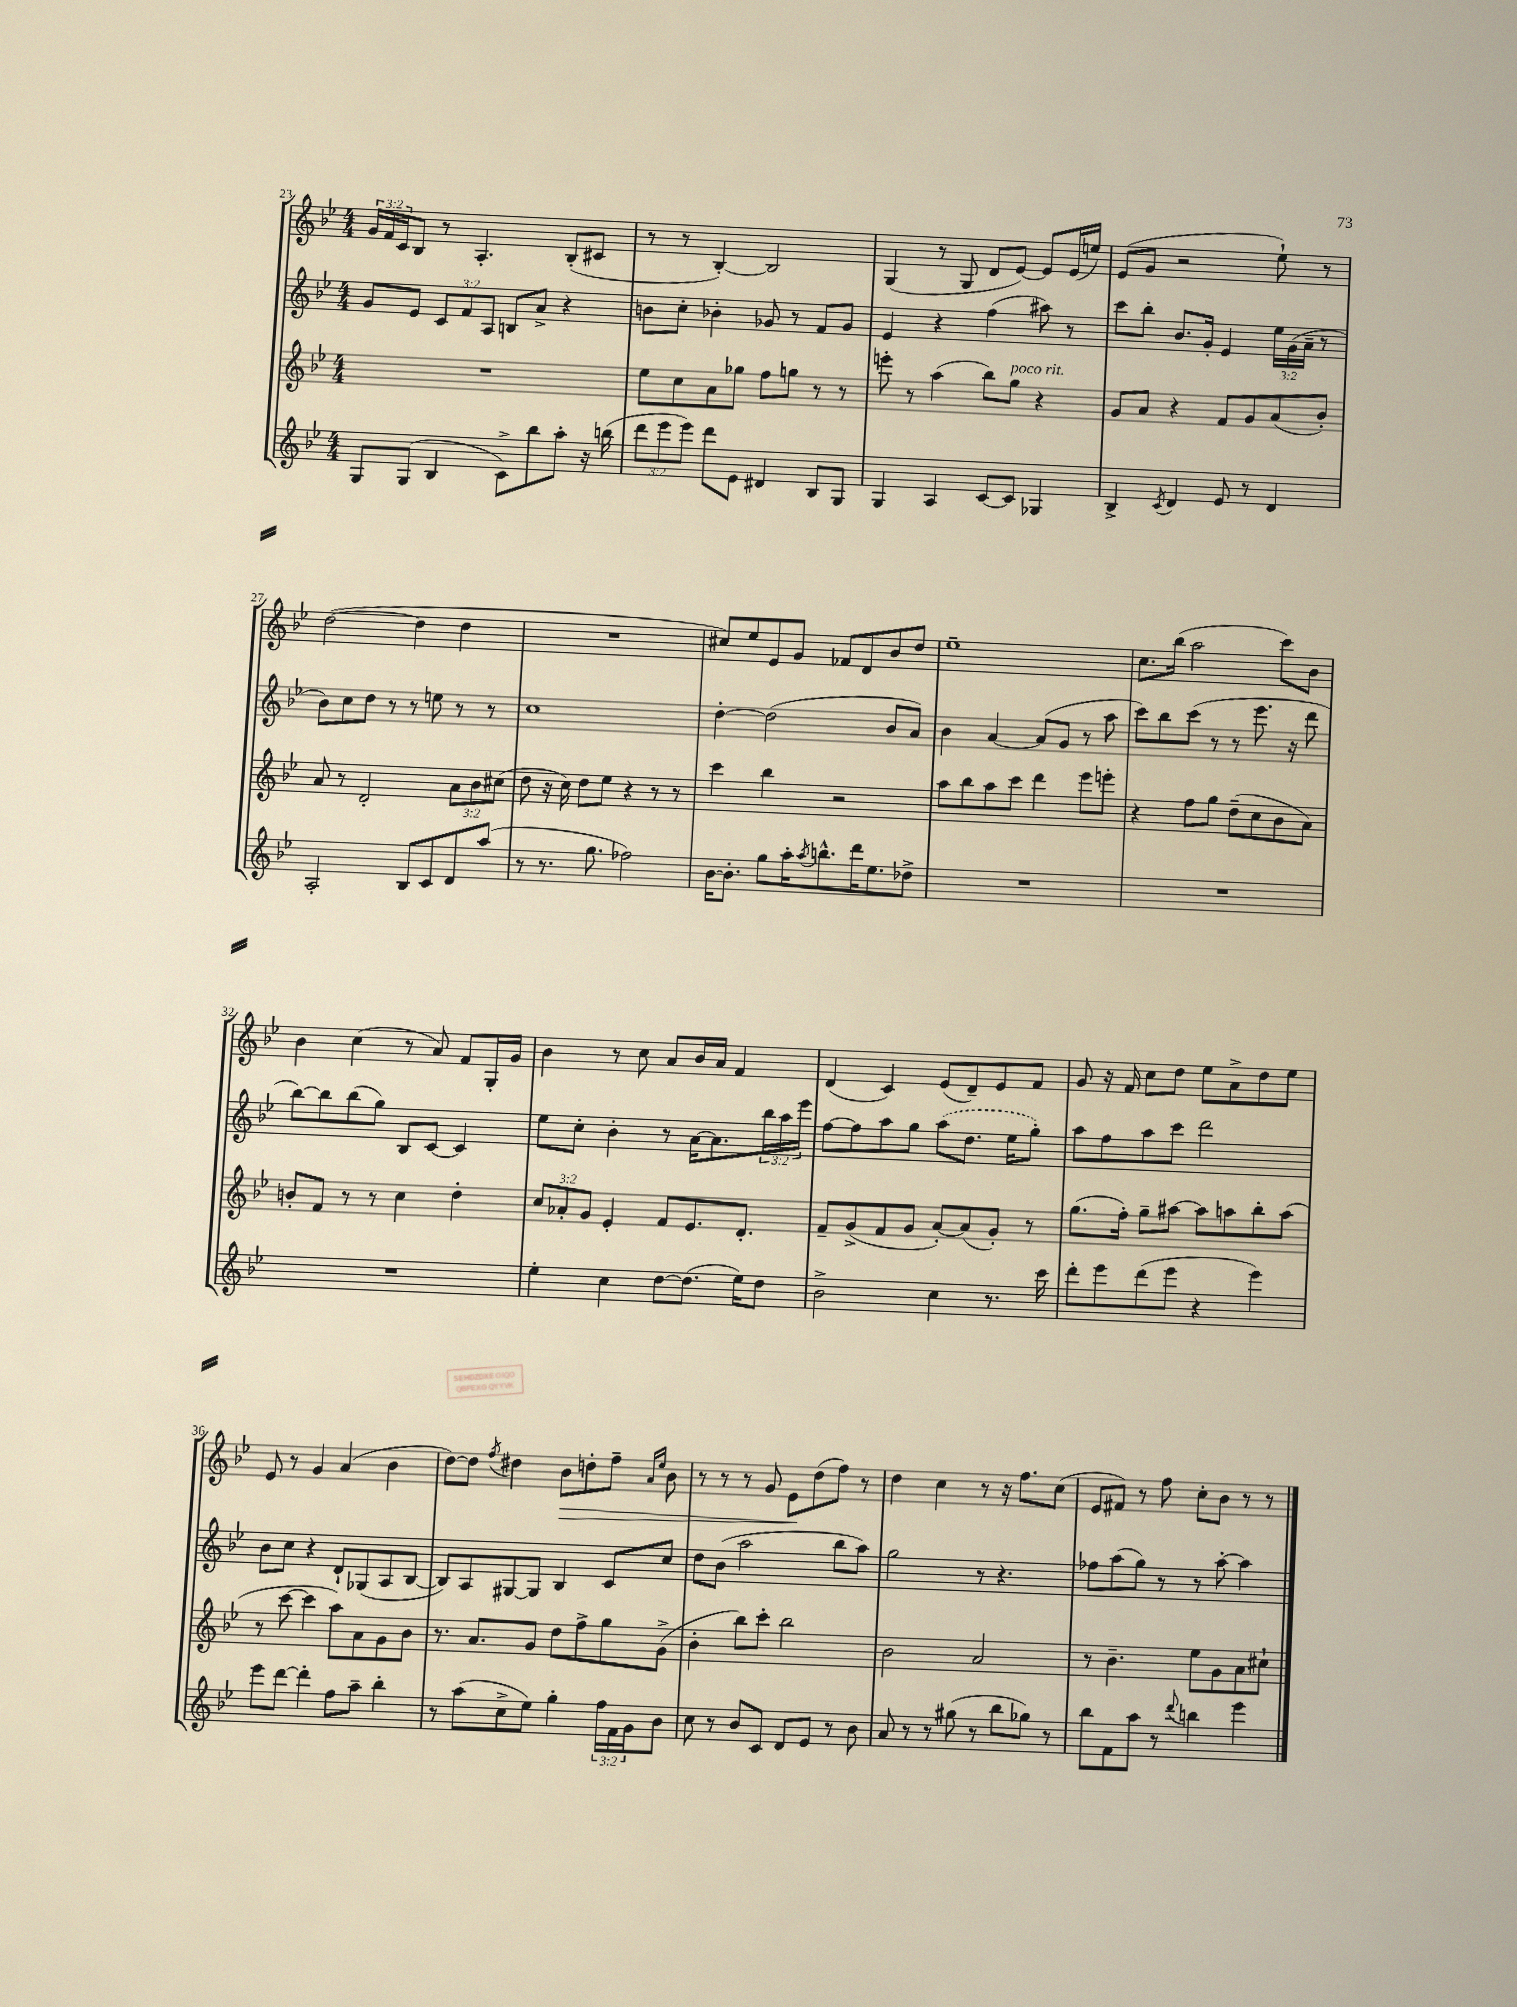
<<
\new StaffGroup <<
\new Staff = "s0" {
    \clef treble \key bes \major \numericTimeSignature \time 4/4 \override Staff.TupletNumber.text = #tuplet-number::calc-fraction-text
    \tuplet 3/2 { g'16 f'16 c'16 } bes8 r8 a4.-. bes8-.( cis'8 |
    r8 r8 bes4~-.) bes2 |
    g4( r8 g8 d'8 ees'8~) ees'8 ees'16( e''16) |
    ees'8( g'8 r2 ees''8-!) r8 |
    d''2~( d''4 d''4 |
    R1 |
    cis''8) ees''8 ees'8 g'8 fes'8 d'8 bes'8 d''8 |
    ees''1-- |
    c''8. bes''16( a''2 c'''8) bes'8 |
    bes'4 c''4( r8 a'8) f'8 g16-. g'16 |
    bes'4 r8 c''8 a'8 bes'16 a'16 f'4 |
    d'4( c'4) ees'8( d'8--) ees'8 f'8 |
    g'8 r16 f'16 c''8 d''8 ees''8 a'8-> d''8 ees''8 |
    ees'8 r8 g'4 a'4( bes'4 |
    d''8~) d''8 \acciaccatura { f''8 } dis''4 bes'8\> d''8-. f''8-- \grace { a'16 ees''16 } bes'8 |
    r8 r8 r8 g'8 ees'8\! d''8( f''8) r8 |
    d''4 c''4 r8 r16 f''8. c''8( |
    ees'8 fis'8) r8 f''8 c''8-. bes'8 r8 r8 \bar "|." |
}
\new Staff = "s1" {
    \clef treble \key bes \major \numericTimeSignature \time 4/4 \override Staff.TupletNumber.text = #tuplet-number::calc-fraction-text
    g'8 ees'8 \tuplet 3/2 { c'8 f'8 a8 } b8 a'8-> r4 |
    b'8 c''8-. bes'4-. ges'8 r8 f'8 ges'8 |
    ees'4 r4 f''4( ais''8) r8 |
    c'''8 bes''8-. bes'8. g'16-. ees'4 \tuplet 3/2 { ees''16 g'16( a'16-- } r8 |
    bes'8) c''8 d''8 r8 r8 e''8 r8 r8 |
    c''1 |
    d''4~-. d''2( bes'8 a'8) |
    bes'4 a'4~ a'8( g'8 r8 a''8 |
    c'''8) bes''8 c'''8( r8 r8 ees'''8. r16 d'''8 |
    bes''8~) bes''8 bes''8( g''8) bes8 c'8~ c'4 |
    ees''8 c''8-. bes'4-. r8 a'16~ a'8. \tuplet 3/2 { bes''16 a''16 ees'''16 } |
    f''8~ f''8 a''8 g''8 \once \slurDashed a''8( d''8. ees''16 g''8-.) |
    a''8 f''8 a''8 c'''8 d'''2 |
    bes'8 c''8 r4 d'8-! ges8( a8 bes8~ |
    bes8) a8 gis8~ gis8 bes4 c'8 c''8 |
    d''8 bes'8( a''2 bes''8 a''8) |
    g''2 r8 r4. |
    fes''8 a''8( g''8) r8 r8 a''8~-. a''4 \bar "|." |
}
\new Staff = "s2" {
    \clef treble \key bes \major \numericTimeSignature \time 4/4 \override Staff.TupletNumber.text = #tuplet-number::calc-fraction-text
    R1 |
    ees''8 c''8 a'8 ges''8 f''8 g''8 r8 r8 |
    e'''8-. r8 a''4( bes''8) g''8^\markup { \italic "poco rit." } r4 |
    g'8 a'8 r4 f'8 g'8 a'8( bes'8-.) |
    a'8 r8 d'2-. \tuplet 3/2 { a'8 bes'8 cis''8( } |
    d''8 r16 c''16) d''8 ees''8 r4 r8 r8 |
    c'''4 bes''4 r2 |
    a''8 bes''8 a''8 c'''8 d'''4 ees'''8 e'''8-. |
    r4 f''8 g''8 d''8--( c''8 bes'8 a'8) |
    b'8-. f'8 r8 r8 c''4 d''4-. |
    \tuplet 3/2 { c''8 aes'8-. g'8 } ees'4-. f'8 ees'8. d'8.-. |
    f'8-- g'8->( f'8 g'8 a'8~-.) a'8( g'8-.) r8 |
    g''8.( f''16-.) g''8-- ais''8~ ais''8 a''8 bes''8-. a''8( |
    r8 c'''8~ c'''4 a''8) a'8 g'8 bes'8 |
    r8. a'8. g'8 d''8 f''8-> g''8 g'8->( |
    bes'4-. bes''8) c'''8-. bes''2 |
    bes'2 a'2 |
    r8 bes'4.-- ees''8 g'8 a'8 cis''8-! \bar "|." |
}
\new Staff = "s3" {
    \clef treble \key bes \major \numericTimeSignature \time 4/4 \override Staff.TupletNumber.text = #tuplet-number::calc-fraction-text
    g8 g8( bes4 c'8->) bes''8 a''8-. r16 b''16( |
    \tuplet 3/2 { d'''8 ees'''8 ees'''8) } d'''8 ees'8 dis'4 bes8 g8 |
    g4 a4 c'8~ c'8 ges4 |
    bes4-> \acciaccatura { c'8 } d'4 ees'8 r8 d'4 |
    a2-. bes8 c'8 d'8 a''8( |
    r8 r8. g''8. fes''2) |
    bes'16~ bes'8.-. g''8 a''16-. \acciaccatura { a''8 } b''8.-^ d'''16 ees''8. des''8-> |
    R1 |
    R1 |
    R1 |
    ees''4-. c''4 d''8~ d''8.( ees''16) d''8 |
    bes'2-> c''4 r8. c'''16 |
    d'''8-. ees'''8 d'''8( ees'''8 r4 ees'''4) |
    ees'''8 d'''8~ d'''4-. f''8 a''8-- bes''4-. |
    r8 a''8( c''8-> ees''8) g''4-. \tuplet 3/2 { f''16 f'16 g'16 } bes'8 |
    c''8 r8 bes'8 c'8 d'8 ees'8 r8 bes'8 |
    a'8 r8 r8 gis''8( r8 bes''8 ges''8) r8 |
    bes''8 f'8 a''8 r8 \appoggiatura { d'''8 } b''4 ees'''4 \bar "|." |
}
>>
>>
\layout { \context { \Score currentBarNumber = #23 } }
